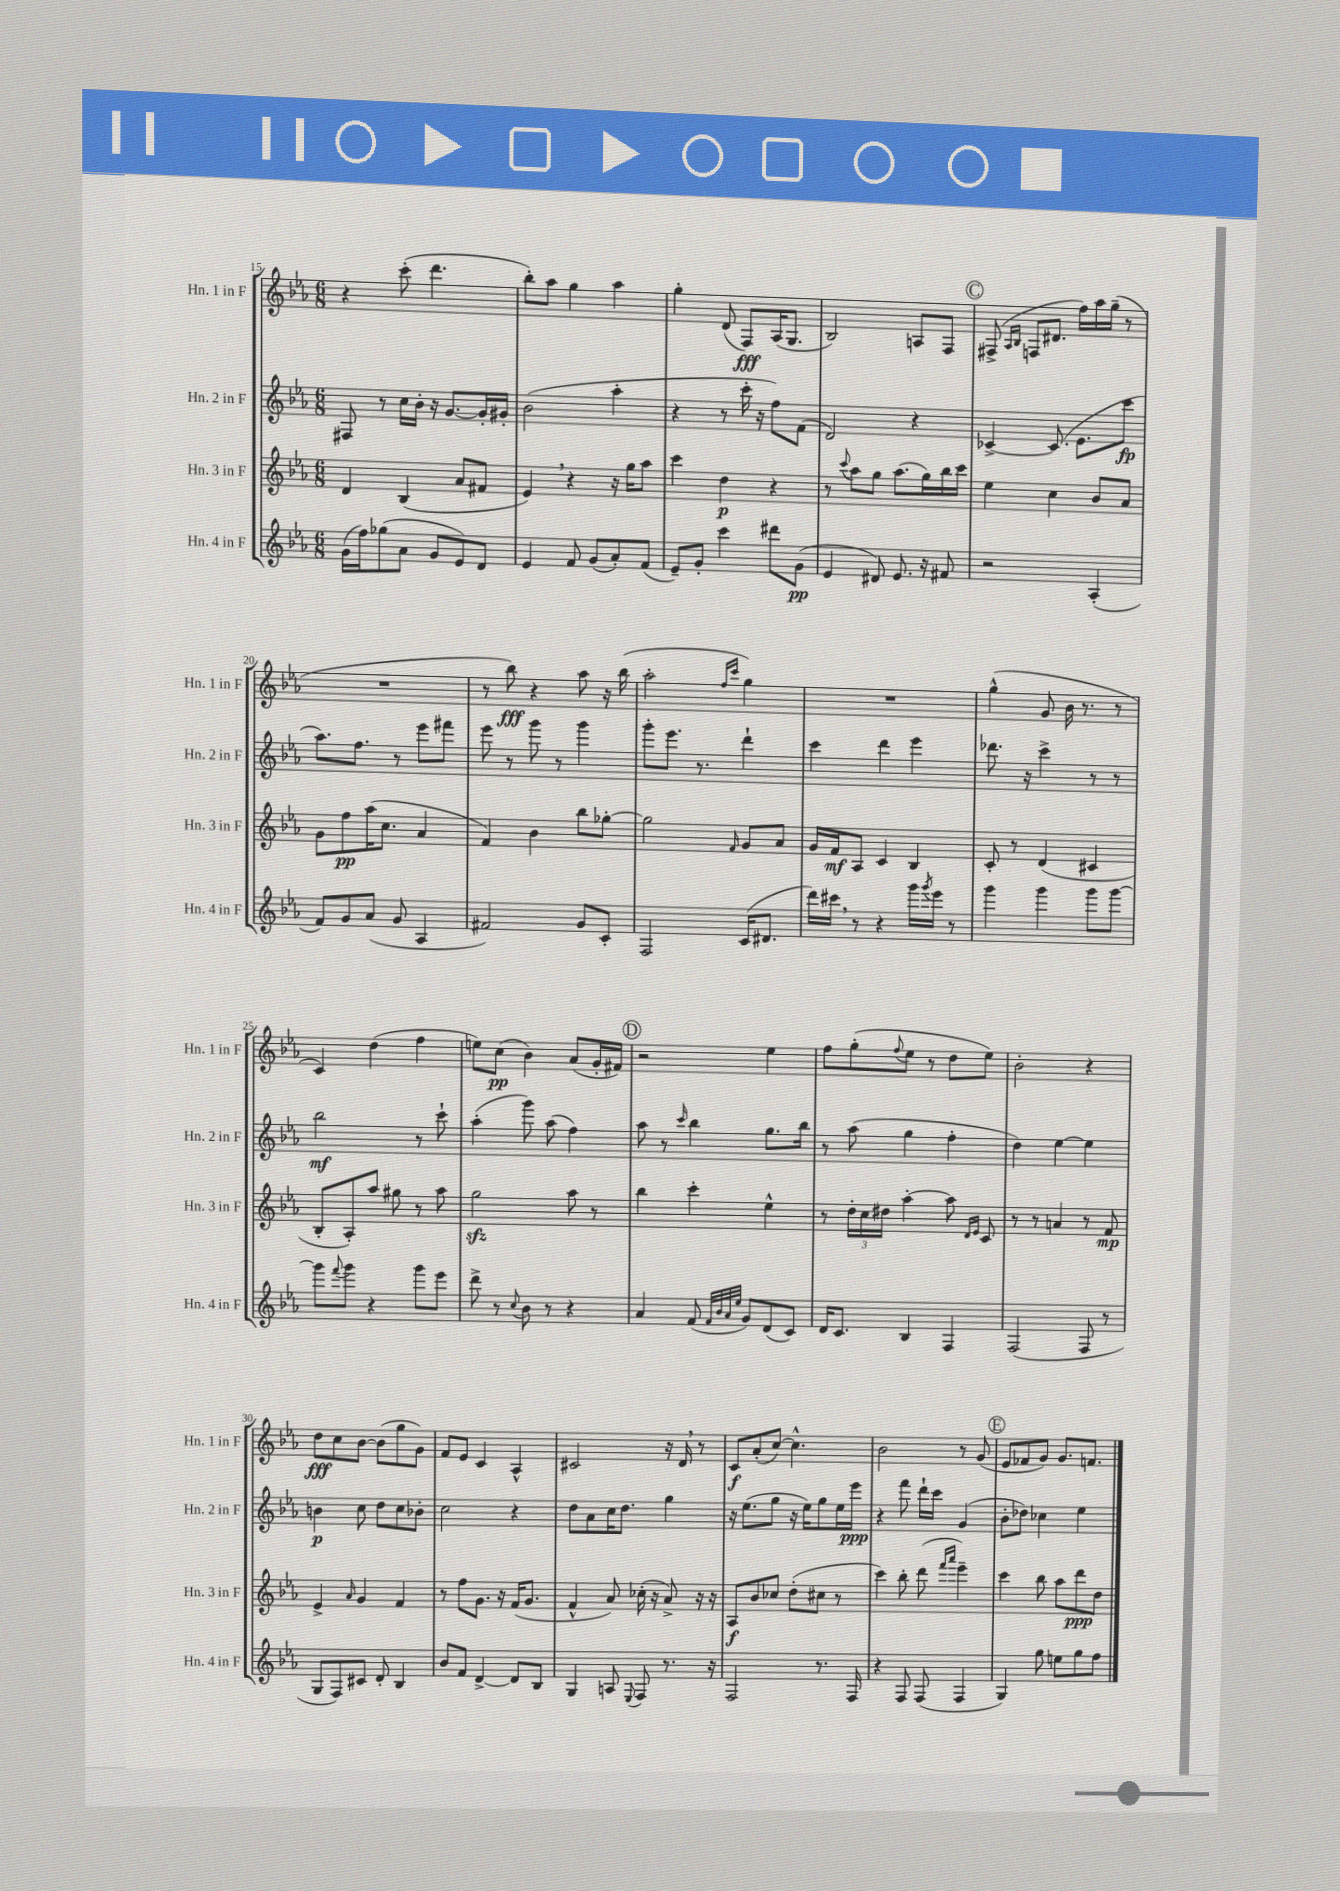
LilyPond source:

<<
\new StaffGroup <<
\new Staff = "s0" \with { instrumentName = "Hn. 1 in F" shortInstrumentName = "Hn. 1 in F" } {
    \clef treble \key ees \major \numericTimeSignature \time 6/8
    r4 c'''8-.( d'''4. |
    bes''8-.) aes''8 g''4 aes''4 |
    g''4-. d'8( f8\fff) aes16( g8. |
    bes2) a8 f8 |
    \mark \markup { \circle "C" } fis8->( \grace { aes16 bes16 } f8 dis'8. f''16) aes''16 g''16--( r8 |
    R2. |
    r8 bes''8\fff) r4 aes''8 r16 bes''16( |
    aes''2-. \grace { f''16 c'''16 } g''4) |
    R2. |
    g''4-^( g'8 bes'16 r8. r8 |
    c'4) d''4( f''4 |
    e''8) c''8\pp( bes'4) aes'8( g'16-. fis'16) |
    \mark \markup { \circle "D" } r2 ees''4 |
    f''8 g''8-.( \appoggiatura { f''8 } ees''8 r8 d''8 ees''8) |
    bes'2-. r4 |
    d''8\fff c''8 bes'8~ bes'8( g''8 g'8) |
    f'8 ees'8 c'4 aes4-^ |
    cis'2 r16 d'16 \breathe r8 |
    c'8\f aes'8-.( c''8~) c''4.-^ |
    bes'2 r8 g'8( |
    \mark \markup { \circle "E" } ees'8 fes'8 g'8) g'8. f'8. \bar "|." |
}
\new Staff = "s1" \with { instrumentName = "Hn. 2 in F" shortInstrumentName = "Hn. 2 in F" } {
    \clef treble \key ees \major \numericTimeSignature \time 6/8
    fis8 r8 c''16 bes'16-. r16 g'8.~ g'16-. gis'16-. |
    bes'2( aes''4-. |
    r4 r8 c'''16-. r16 f''8) f'8( |
    d'2) r4 |
    \mark \markup { \circle "C" } ces'4~-> ces'8.( ees'8. c'''8\fp |
    aes''8.) f''8. r8 ees'''8 fis'''8 |
    ees'''8 r8 g'''8 r8 g'''4 |
    g'''8-. ees'''8. r8. d'''4-! |
    c'''4 d'''4 ees'''4 |
    des'''8. r16 c'''4-> r8 r8 |
    bes''2\mf r8 c'''8-! |
    aes''4-.( g'''8) aes''8( f''4) |
    \mark \markup { \circle "D" } aes''8 r8 \grace { c'''16 } bes''4 g''8. bes''16 |
    r8 aes''8( g''4 f''4-. |
    d''4) ees''4~ ees''4 |
    b'4\p c''8 d''8 c''8 bes'8-. |
    c''2 r4 |
    d''8 aes'8 c''16 d''8. g''4 |
    r16 ees''8.( g''8 r16 ees''16) g''8 ees''16 ees'''16\ppp |
    r4 f'''8 d'''16-! c'''16 g'4( |
    \mark \markup { \circle "E" } bes'8-. des''8) ces''4 ees''4 \bar "|." |
}
\new Staff = "s2" \with { instrumentName = "Hn. 3 in F" shortInstrumentName = "Hn. 3 in F" } {
    \clef treble \key ees \major \numericTimeSignature \time 6/8
    d'4 bes4( aes'8 fis'8 |
    ees'4) \breathe r4 r16 g''16 aes''8 |
    c'''4 d''4\p r4 |
    r8 \appoggiatura { c'''8 } aes''8 g''8 aes''8.( g''16) bes''16 c'''16 |
    \mark \markup { \circle "C" } ees''4 c''4 bes'8 aes'8 |
    g'8 f''8\pp aes''16( c''8. aes'4 |
    f'4) bes'4 bes''8 ges''8~-. |
    ges''2 \grace { f'16 } g'8 aes'8 |
    g'16 f'16\mf aes8 c'4 bes4 |
    c'8-. r8 d'4( cis'4 |
    bes8-. aes8-.) aes''8 gis''8 r8 aes''8 |
    g''2\sfz aes''8 r8 |
    \mark \markup { \circle "D" } bes''4 c'''4-. ees''4-^ |
    r8 \tuplet 3/2 { d''16-. c''16 dis''16 } aes''4~-. aes''8 \grace { d'16 ees'16 } c'8 |
    r8 r8 a'4 r8 f'8\mp |
    ees'4-> \grace { aes'16 } g'4 f'4 |
    r8 f''8 g'8. r16 f'16( g'8. |
    f'4-^ aes'8) ces''16-.( r16 aes'8->) r16 r16 |
    aes8\f bes'8 ces''8 d''8-.( cis''8 r8 |
    c'''4) bes''8-. d'''8( \grace { f'''16 aes'''16 } ees'''4--) |
    \mark \markup { \circle "E" } c'''4 bes''8 aes''8 d'''8\ppp d''8 \bar "|." |
}
\new Staff = "s3" \with { instrumentName = "Hn. 4 in F" shortInstrumentName = "Hn. 4 in F" } {
    \clef treble \key ees \major \numericTimeSignature \time 6/8
    g'16( f''16) ges''8( aes'8 g'8 ees'8) d'8 |
    ees'4 f'8 g'8( aes'8-.) f'8( |
    ees'8--) g'8-. c'''4 dis'''8 g'8\pp( |
    ees'4 dis'8) ees'8. r16 fis'8 |
    \mark \markup { \circle "C" } r2 aes4-.( |
    f'8) g'8 aes'8( g'8 aes4 |
    fis'2) g'8 c'8-. |
    f2 c'16( dis'8. |
    d'''16) cis'''16 \breathe r8 r4 g'''16 \acciaccatura { g'''8 } ees'''16 r8 |
    g'''4 g'''4 g'''8 g'''8~ |
    g'''8 \appoggiatura { f'''8 } g'''8 r4 g'''8 ees'''8 |
    d'''8-> r8 \appoggiatura { c''8 } bes'8 r8 r4 |
    \mark \markup { \circle "D" } aes'4 f'8( \grace { f'32 bes'32 aes'32 ees''32 } g'8) d'8( c'8) |
    d'16 c'8. bes4 f4 |
    f2( f8 r8 |
    g8 f8) cis'8 d'8-. bes4 |
    bes'8 f'8 d'4~-> d'8 bes8 |
    g4 a8 \appoggiatura { ees8 } f8 r8. r16 |
    f2 r8. f16 |
    r4 f8 f8( f4 |
    \mark \markup { \circle "E" } g4) g''8 e''8 g''8 f''8 \bar "|." |
}
>>
>>
\layout { \context { \Score currentBarNumber = #15 } }
